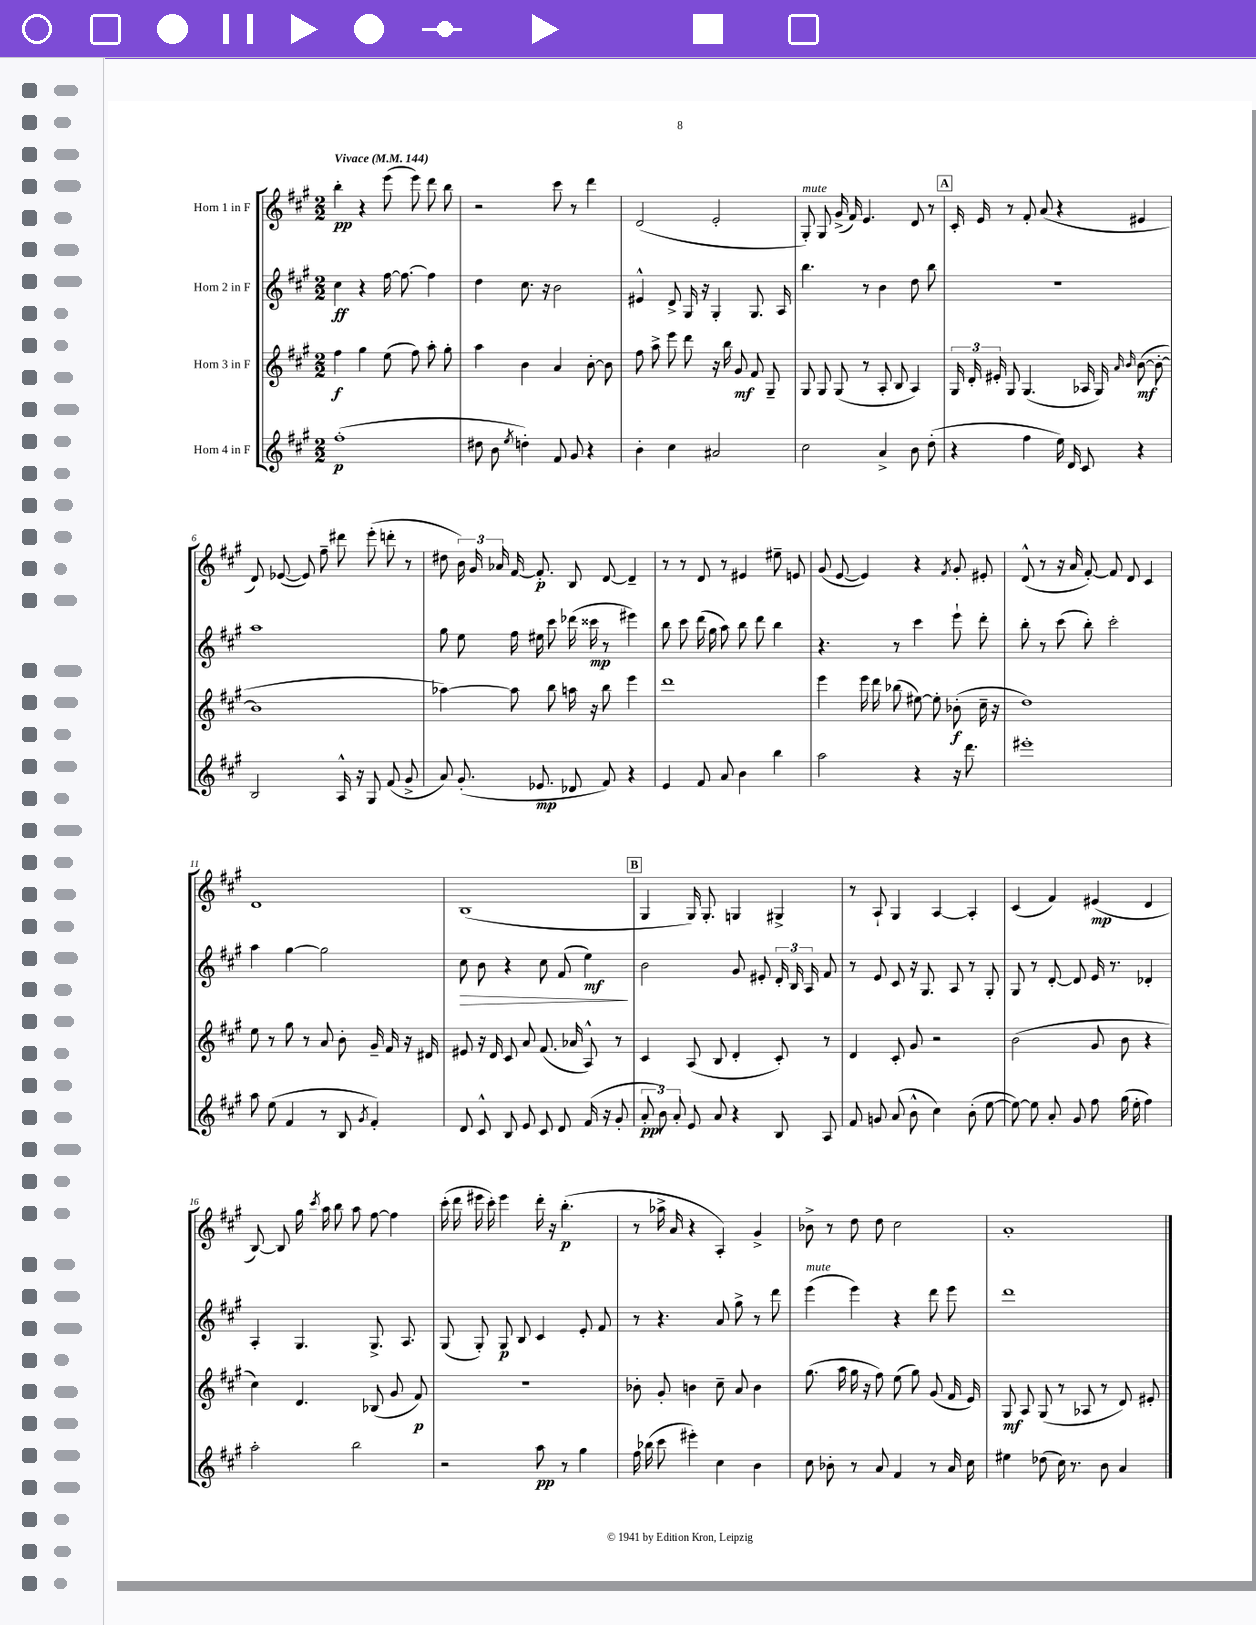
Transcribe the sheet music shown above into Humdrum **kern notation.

**kern	**kern	**kern	**kern
*staff4	*staff3	*staff2	*staff1
*clefG2	*clefG2	*clefG2	*clefG2
*k[f#c#g#]	*k[f#c#g#]	*k[f#c#g#]	*k[f#c#g#]
*M2/2	*M2/2	*M2/2	*M2/2
*MM144	*MM144	*MM144	*MM144
(1ff#'	4ff#	4cc#	4bb'
.	4gg#	4r	4r
.	(8ee	[16ff#	(8eee
.	.	8.ff#_	.
.	8ff#)	.	8eee)
.	8aa'	4ff#]	8ddd
.	8gg#'	.	8bb
=	=	=	=
8dd#	4aa	4dd	2r
8b	.	.	.
8qee	.	.	.
4dd')	4b	8.cc#	.
.	.	16r	.
8f#	4a	2b	8ccc#
8g#	.	.	8r
4r	[8b'	.	4ddd
.	8b]	.	.
=	=	=	=
4b'	8ff#	4e#^^	(2d
.	8aa^	.	.
4cc#	8eee	8d^	.
.	8ddd	16G#	.
.	.	16r	.
2a#	16r	4G#'	2e'
.	16bb	.	.
.	8g#	.	.
.	8f#	8.G#	.
.	8G#~	.	.
.	.	16A	.
=	=	=	=
2cc#	8G#	4.bb	8G#')
.	8G#	.	8G#
.	(8G#	.	(16g#^
.	.	.	16f#)
.	8r	8r	4.e
4a^	8A'	4b	.
.	8B	.	.
8b	4A)	8dd	8d
(8dd'	.	8bb	8r
=	=	=	=
4r	24G#	1r	16c#'
.	24d'	.	.
.	.	.	16e
.	24e#'	.	.
.	8G#	.	8r
4ff#	(4.G#	.	8f#'
.	.	.	(8a
16ee)	.	.	4r
16d	.	.	.
8c#	16A-	.	.
.	16G#)	.	.
.	16qqa	.	.
.	16qqb	.	.
4r	([8b	.	4e#
.	8b'_	.	.
=	=	=	=
2B	1b]	1aa	8d)
.	.	.	([8e-
.	.	.	8e-])
.	.	.	8ff#~
16A^^	.	.	8ddd#
16r	.	.	.
8G#	.	.	(8eee'
(8f#	.	.	8ddd'
8g#^	.	.	8r
=	=	=	=
8a)	[4aa-)	8gg#	8dd#
(8.g#'	.	8ee	24b)
.	.	.	24g#
.	.	.	24a-
.	8aa-]	16ff#	[16f#
8.e-	.	16ee#	8.f#']
.	8bb	8ccc#	.
8d-	16aa	(16ddd-	8B
.	16r	16ccc##	.
8f#)	8bb	8r	[8d
4r	4eee	4eee#)	4d~]
=	=	=	=
4e	1ddd	8bb	8r
.	.	8ccc#	8r
8f#	.	(16ddd	8d
.	.	16gg#	.
8a	.	8aa)	8r
4b	.	8bb	4e#
.	.	8ddd	.
4bb	.	4bb	8ee#~
.	.	.	8e
=	=	=	=
2aa	4eee	4.r	(8g#
.	.	.	[8e
.	16eee	.	4e])
.	16ddd	.	.
.	(8bb-	8r	.
4r	[8ee#)	4ccc#	4r
.	8ee#']	.	.
.	.	.	8qf#
16r	(8b-'	8eee`	8g#'
8.ddd	.	.	.
.	16cc#~	8ddd'	8e#'
.	16r	.	.
=	=	=	=
1eee#'	1dd)	8bb'	(8d^^
.	.	8r	8r
.	.	(8ccc#	16r
.	.	.	16a
.	.	8bb')	[8f#')
.	.	2ccc#'	8f#]
.	.	.	8d
.	.	.	4c#
=	=	=	=
8aa	8ee	4aa	1d
(8ee	8r	.	.
4f#	8gg#	[4gg#	.
.	8r	.	.
8r	8a	2gg#]	.
8B	8b'	.	.
8qg#	.	.	.
4f#')	16g#~	.	.
.	16f#	.	.
.	16r	.	.
.	16d#	.	.
=	=	=	=
8d	8e#	8cc#	(1B
8c#^^	16r	8b	.
.	16d	.	.
8B	8c#	4r	.
8e	8a	.	.
8c#	(8.f#	8cc#	.
8d	.	(8f#	.
.	16a-	.	.
(16f#	8A^^)	4ee)	.
16r	.	.	.
8g#'	8r	.	.
=	=	=	=
12a'	4c#	2b	4G#
12b)	.	.	.
12a'	.	.	.
8e	(8A	.	16G#)
.	.	.	8.G#'
8a	8B	.	.
4r	4d'	8g#	4G
.	.	8e#'	.
8B	8c#')	24d'	4G#^
.	.	24B	.
.	.	24A	.
8A	8r	8f#	.
=	=	=	=
8f#	4d	8r	8r
8g	.	8e	8A`
(8a	8c#'	8c#	4G#
8b^^	8g#	16r	.
.	.	8.G#	.
4cc#)	2r	.	[4A
.	.	8A	.
(8b'	.	8r	4A']
[8ee	.	8G#'	.
=	=	=	=
8ee_)	(2b	8G#	(4c#
8ee]	.	8r	.
8a'	.	[8d'	4f#)
8g#	.	8d]	.
8ff#	8g#	16e	(4e#
.	.	8.r	.
(16gg#	8b	.	.
16ee'	.	.	.
4ff#)	4r	4d-'	4d
=	=	=	=
2aa'	4cc#)	4A'	[8B)
.	.	.	8B]
.	4.d	4.G#	16gg#
.	.	.	8qccc#
.	.	.	16aa
.	.	.	8bb
2bb	.	.	8aa
.	(8B-	8.G#^	[8ff#
.	8g#	.	4ff#]
.	.	8.A	.
.	8f#)	.	.
=	=	=	=
2r	1r	(8G#	(16ccc#'
.	.	.	16ddd
.	.	8G#')	16eee#
.	.	.	16ccc#')
.	.	8G#	4eee#
.	.	8B	.
8aa	.	4c#	16ddd'
.	.	.	16r
8r	.	.	(4.bb'
4gg#	.	8e'	.
.	.	8f#	.
=	=	=	=
16ff#	8b-'	8r	8r
(16bb-	.	.	.
8ccc#	8g#'	4.r	16aa-^
.	.	.	16a
4eee#')	4b	.	4r
4cc#	8cc#~	8a	4A')
.	8a	8gg#^	.
4b	4b	8r	4g#^
.	.	8ddd	.
=	=	=	=
8cc#	(8.gg#	(4eee	8b-^
8b-'	.	.	8r
.	16aa	.	.
8r	16gg#	4eee)	8dd
.	16r	.	.
8a	8ff#)	.	8dd
4f#	(8ee	4r	2cc#
.	8gg#)	.	.
8r	(8g#	8ddd	.
16a	16f#	8eee	.
16cc#	16e)	.	.
=	=	=	=
4ee#	8G#	1ddd	1a'
.	8A	.	.
(8dd-	(8G#	.	.
16cc#)	8r	.	.
8.r	.	.	.
.	8A-	.	.
8b	8r	.	.
4a	8d)	.	.
.	8e#'	.	.
==	==	==	==
*-	*-	*-	*-
